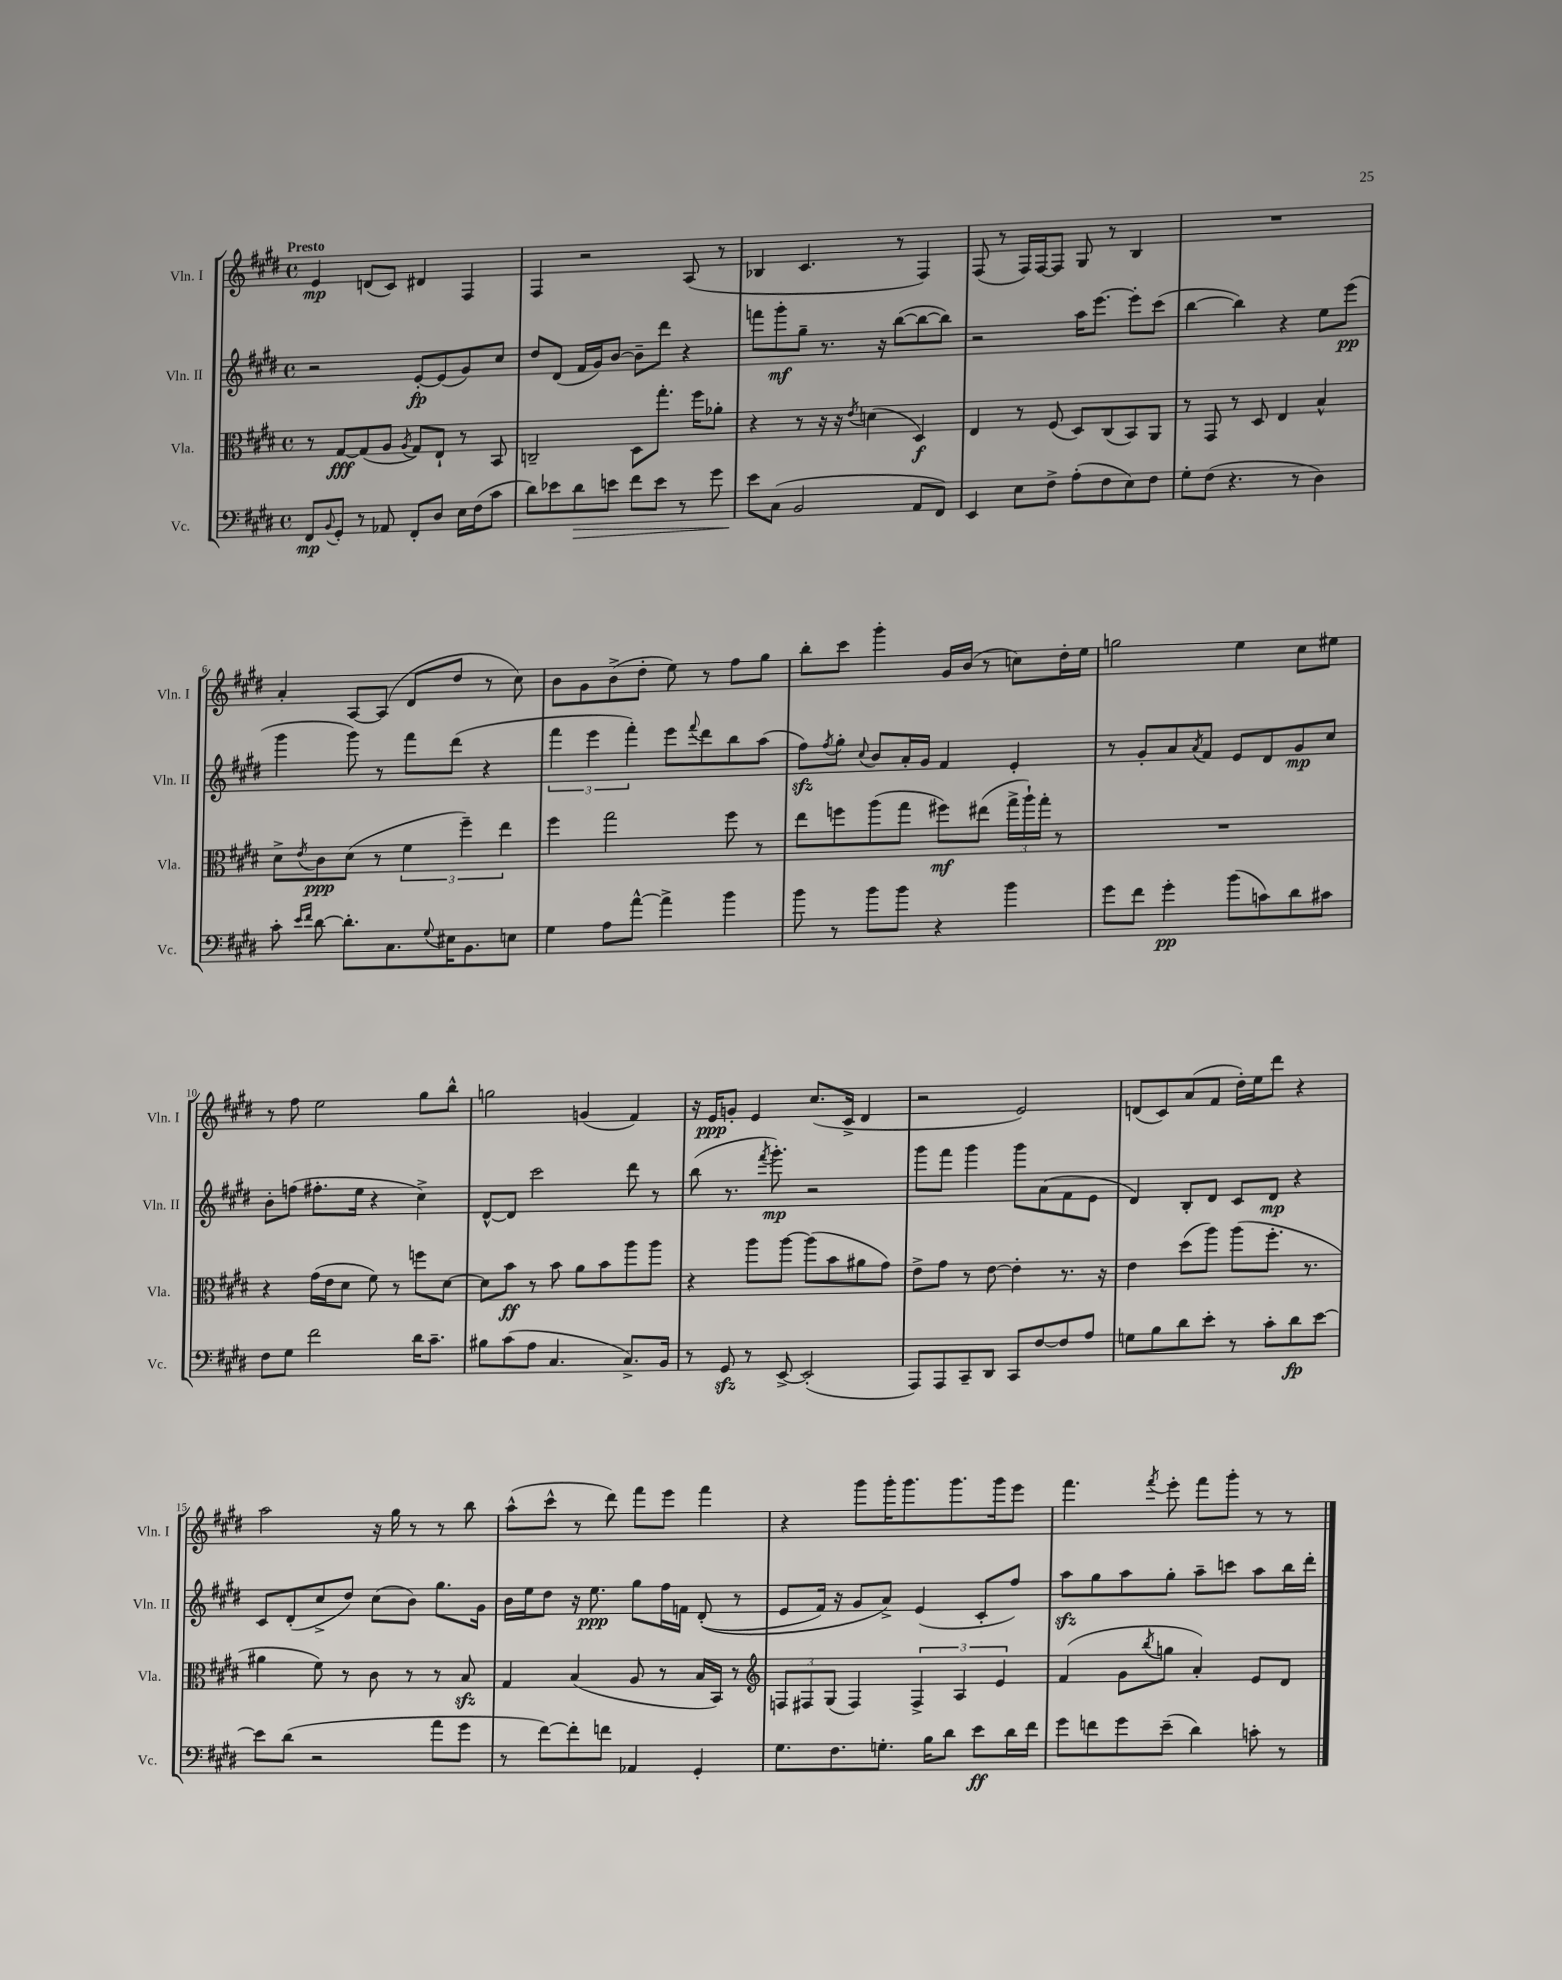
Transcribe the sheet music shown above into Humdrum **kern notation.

**kern	**dynam	**kern	**dynam	**kern	**dynam	**kern	**dynam
*part4	*part4	*part3	*part3	*part2	*part2	*part1	*part1
*staff4	*staff4	*staff3	*staff3	*staff2	*staff2	*staff1	*staff1
*I"Vc.	*	*I"Vla.	*	*I"Vln. II	*	*I"Vln. I	*
*I'Vc.	*	*I'Vla.	*	*I'Vln. II	*	*I'Vln. I	*
*clefF4	*	*clefC3	*	*clefG2	*	*clefG2	*
*k[f#c#g#d#]	*	*k[f#c#g#d#]	*	*k[f#c#g#d#]	*	*k[f#c#g#d#]	*
*M4/4	*	*M4/4	*	*M4/4	*	*M4/4	*
*met(c)	*	*met(c)	*	*met(c)	*	*met(c)	*
=1	=1	=1	=1	=1	=1	=1	=1
!	!	!	!	!	!	!LO:TX:a:B:t=Presto	!
8FF#/L	mp	8r	.	2r	.	4e/	mp
8qqBB/	.	.	.	.	.	.	.
8GG#'/J	.	[8G#/L	fff	.	.	.	.
8r	.	(8G#/]	.	.	.	(8dn/L	.
8AA-X/	.	8A/J	.	.	.	8c#/J)	.
.	.	8qA/	.	.	.	.	.
8FF#'/L	.	8G#/L)	.	[8e'/L	fp	4d#X/	.
8D#/J	.	8E`/J	.	(8e/]	.	.	.
16E\LL	.	8r	.	8g#/)	.	4F#/	.
(16F#\J	.	.	.	.	.	.	.
8c#\J	.	8BB/	.	8cc#/J	.	.	.
=2	=2	=2	=2	=2	=2	=2	=2
8d#\L)	.	2Cn~/	.	8dd#/L	.	4F#/	.
8e-X\	.	.	.	(8d#/J	.	.	.
!	!LO:HP:b	!	!	!	!	!	!
8d#\	>	.	.	16f#/LL	.	2r	.
.	.	.	.	16g#/J)	.	.	.
8en\J	.	.	.	[8b/J	.	.	.
8f#\L	.	8D#\L	.	8b~\L]	.	.	.
8e\J	.	8.gg#'\J	.	8ddd#\J	.	.	.
8r	.	.	.	4r	.	(8A/	.
.	.	16ff#\KL	.	.	.	.	.
8g#\	.	8a-X'\J	.	.	.	8r	.
=3	=3	=3	=3	=3	=3	=3	=3
8e\L	.	4r	.	8fffn\L	.	4B-X/	.
(8C#\J	]	.	.	8ggg#'\	mf	.	.
2BB/	.	8r	.	8gg#~\J	.	4.c#/	.
.	.	16r	.	8.r	.	.	.
.	.	16r	.	.	.	.	.
.	.	8qe/	.	.	.	.	.
.	.	(4dn\	.	.	.	.	.
.	.	.	.	16r	.	.	.
.	.	.	.	([8bb\L	.	8r	.
8AA/L	.	4D#/)	f	8bb\_	.	4F#/)	.
8FF#/J)	.	.	.	8bb\J])	.	.	.
=4	=4	=4	=4	=4	=4	=4	=4
4EE/	.	4E/	.	2r	.	(8F#/	.
.	.	.	.	.	.	8r	.
8E\L	.	8r	.	.	.	16F#/LL)	.
.	.	.	.	.	.	[16F#/J	.
8F#^\J	.	(8F#/	.	.	.	8F#/J]	.
(8A'\L	.	8D#/L)	.	16aa\KL	.	8G#/	.
.	.	.	.	[8.eee\J	.	.	.
8F#\	.	(8C#/	.	.	.	8r	.
8E\)	.	8BB/)	.	8eee'\L]	.	4B/	.
8F#\J	.	8AA/J	.	(8ccc#\J	.	.	.
=5	=5	=5	=5	=5	=5	=5	=5
8G#'\L	.	8r	.	[4bb\	.	1r	.
(8F#\J	.	8GG#/	.	.	.	.	.
4.r	.	8r	.	4bb\])	.	.	.
.	.	8D#/	.	.	.	.	.
.	.	4E/	.	4r	.	.	.
8r	.	.	.	.	.	.	.
4D#\)	.	4B^^/	.	8ee\L	.	.	.
.	.	.	.	(8eee\J	pp	.	.
!!LO:LB:g=z
=6	=6	=6	=6	=6	=6	=6	=6
8c#'\	.	8d#^\L	.	4ggg#\	.	4a'/	.
16qqe/LL	.	.	.	.	.	.	.
16qqf#/JJ	.	8qe/	.	.	.	.	.
[8d#\	.	8c#\	ppp	.	.	.	.
8.d#'\L]	.	(8d#\J	.	8ggg#\)	.	[8A/L	.
.	.	8r	.	8r	.	(8A/J]	.
8.C#\	.	.	.	.	.	.	.
.	.	6f#\	.	8fff#\L	.	8d#/L	.
8qqG#/	.	.	.	.	.	.	.
16E#X\K	.	.	.	(8ddd#\J	.	8dd#/J	.
.	.	6ff#~\)	.	.	.	.	.
8.BB\	.	.	.	.	.	.	.
.	.	.	.	4r	.	8r	.
.	.	6ee\	.	.	.	.	.
8En\J	.	.	.	.	.	8cc#\)	.
=7	=7	=7	=7	=7	=7	=7	=7
4G#\	.	4ff#\	.	6fff#\	.	8b\L	.
.	.	.	.	.	.	8g#\	.
.	.	.	.	6eee\	.	.	.
8A\L	.	2gg#\	.	.	.	(8b^\	.
.	.	.	.	6fff#'\)	.	.	.
[8a^^\J	.	.	.	.	.	8dd#'\J	.
4a^\]	.	.	.	8eee\L	.	8ee\)	.
.	.	.	.	8qqfff#/	.	.	.
.	.	.	.	8ddd#\	.	8r	.
4b\	.	8ff#\	.	8bb\	.	8ff#\L	.
.	.	8r	.	(8aa\J	.	8gg#\J	.
=8	=8	=8	=8	=8	=8	=8	=8
8b\	.	8ee\L	.	8ff#zz\L)	.	8bb'\L	.
.	.	.	.	8qff#/	.	.	.
8r	.	8ffn\	.	8gg#'\J	.	8ccc#\J	.
.	.	.	.	8qqcc#/	.	.	.
8b\L	.	(8aa\	.	8b/L	.	4ggg#'\	.
8b\J	.	8gg#\J	.	16a'/L	.	.	.
.	.	.	.	16g#/JJ	.	.	.
4r	.	8ff#X\L)	mf	4f#/	.	16g#/LL	.
.	.	.	.	.	.	(16b/JJ	.
.	.	(8ee#X\J	.	.	.	8r	.
4b\	.	24gg#^\LL	.	4e'/	.	8ccn\L)	.
.	.	24aa`\)	.	.	.	.	.
.	.	24gg#'\JJ	.	.	.	.	.
.	.	8r	.	.	.	16dd#'\L	.
.	.	.	.	.	.	16ee\JJ	.
=9	=9	=9	=9	=9	=9	=9	=9
8g#\L	.	1r	.	8r	.	2ggn\	.
8f#\J	.	.	.	8g#'/L	.	.	.
4g#'\	pp	.	.	8a/	.	.	.
.	.	.	.	8qa/	.	.	.
.	.	.	.	8f#/J	.	.	.
(8b\L	.	.	.	8e/L	.	4ee\	.
8cn\)	.	.	.	8d#/	.	.	.
8d#\	.	.	.	8g#/	mp	8cc#\L	.
8c#X\J	.	.	.	8cc#/J	.	8ee#X\J	.
!!LO:LB:g=z
=10	=10	=10	=10	=10	=10	=10	=10
8F#\L	.	4r	.	8b'\L	.	8r	.
8G#\J	.	.	.	(8ffn\J	.	8ff#\	.
2f#\	.	(16g#\LL	.	8.ff#X'\L	.	2ee\	.
.	.	16e\J	.	.	.	.	.
.	.	8d#\J	.	.	.	.	.
.	.	.	.	16ee\Jk	.	.	.
.	.	8f#\)	.	4r	.	.	.
.	.	8r	.	.	.	.	.
16d#\KL	.	8ffn\L	.	4cc#^\)	.	8gg#\L	.
8.c#~\J	.	.	.	.	.	.	.
.	.	[8d#\J	.	.	.	8bb^^\J	.
=11	=11	=11	=11	=11	=11	=11	=11
8B#X\L	.	8d#\L]	.	[8d#^^/L	.	2ggn\	.
(8c#\	.	8b\J	ff	8d#/J]	.	.	.
8A\J	.	8r	.	2ccc#\	.	.	.
4.C#/	.	8b\	.	.	.	.	.
.	.	8a\L	.	.	.	(4gn/	.
.	.	8b\	.	.	.	.	.
8.C#^/L)	.	8aa\	.	8ddd#\	.	4f#/)	.
.	.	8aa\J	.	8r	.	.	.
16BB/Jk	.	.	.	.	.	.	.
=12	=12	=12	=12	=12	=12	=12	=12
8r	.	4r	.	(8bb\	.	16r	.
.	.	.	.	.	.	16e/KL	ppp
8GG#zz/	.	.	.	8.r	.	8gn'/J	.
8r	.	8aa\L	.	.	.	4e/	.
.	.	.	.	8qfff#/	.	.	.
.	.	.	.	8.ggg#'\)	mp	.	.
[8EE^/	.	[8aa\J	.	.	.	.	.
(2EE'/]	.	(8aa\L]	.	2r	.	(8.cc#/L	.
.	.	8b\	.	.	.	.	.
.	.	.	.	.	.	16c#^/Jk	.
.	.	8a#X\	.	.	.	4d#/	.
.	.	8g#\J)	.	.	.	.	.
=13	=13	=13	=13	=13	=13	=13	=13
8AAA/L)	.	8e^\L	.	8ggg#\L	.	2r	.
8AAA/	.	8g#\J	.	8fff#\J	.	.	.
8CC#~/	.	8r	.	4ggg#\	.	.	.
8DD#/J	.	[8e\	.	.	.	.	.
8CC#/L	.	4e'\]	.	8ggg#\L	.	2e/)	.
[8F#/	.	.	.	(8a\	.	.	.
8F#/]	.	8.r	.	8f#\	.	.	.
8A/J	.	.	.	8e\J	.	.	.
.	.	16r	.	.	.	.	.
=14	=14	=14	=14	=14	=14	=14	=14
8Gn\L	.	4e\	.	4d#/)	.	(8dn/L	.
8B\	.	.	.	.	.	8c#/)	.
8d#\	.	(8dd#\L	.	8B'/L	.	(8a/	.
8e'\J	.	8aa\J)	.	8d#/J	.	8f#/J	.
8r	.	(8aa\L	.	8c#/L	.	16dd#'\LL)	.
.	.	.	.	.	.	16ee\J	.
8c#'\L	.	8.ff#'\J	.	8d#/J	mp	8ddd#\J	.
8d#\	fp	.	.	4r	.	4r	.
.	.	8.r	.	.	.	.	.
[8e\J	.	.	.	.	.	.	.
!!LO:LB:g=z
=15	=15	=15	=15	=15	=15	=15	=15
8e\L]	.	4a#X\	.	8c#/L	.	2aa\	.
(8d#\J	.	.	.	(8d#'/	.	.	.
2r	.	8f#\)	.	8cc#^/	.	.	.
.	.	8r	.	8dd#/J)	.	.	.
.	.	8c#\	.	(8cc#\L	.	16r	.
.	.	.	.	.	.	16gg#\	.
.	.	8r	.	8b\J)	.	8r	.
8a\L	.	8r	.	8.gg#\L	.	8r	.
8g#\J	.	8Bzz/	.	.	.	8bb\	.
.	.	.	.	16g#\Jk	.	.	.
=16	=16	=16	=16	=16	=16	=16	=16
8r	.	4G#/	.	16b\LL	.	(8aa^^\L	.
.	.	.	.	16ee\J	.	.	.
[8f#\L)	.	.	.	8dd#\J	.	8ccc#^^\J	.
8f#'\]	.	(4B/	.	16r	.	8r	.
.	.	.	.	8.ee\	ppp	.	.
8fn\J	.	.	.	.	.	8ddd#\)	.
4AA-X/	.	8A/	.	8gg#\L	.	8fff#\L	.
.	.	8r	.	16ff#\L	.	8eee\J	.
.	.	.	.	16fn\JJ	.	.	.
4GG#'/	.	16B/LL	.	((8d#'/	.	4fff#\	.
.	.	16BB/JJ)	.	.	.	.	.
.	.	8r	.	8r	.	.	.
=17	=17	=17	=17	=17	=17	=17	=17
*	*	*clefG2	*	*	*	*	*
8.G#\L	.	12Fn/L	.	8e/L	.	4r	.
.	.	12F#X/	.	.	.	.	.
.	.	.	.	16f#/Jk)	.	.	.
.	.	(12G#/J	.	.	.	.	.
8.F#\	.	.	.	16r	.	.	.
.	.	4F#/)	.	8g#/L	.	8ggg#\L	.
8.Gn'\J	.	.	.	8a^/J)	.	16ggg#'\K	.
.	.	.	.	.	.	8.ggg#\	.
.	.	6F#^/	.	(4e/	.	.	.
16B\KL	.	.	.	.	.	.	.
8d#\J	.	.	.	.	.	8.ggg#\	.
.	.	6A/	.	.	.	.	.
8e\L	ff	.	.	8c#'/L	.	.	.
.	.	.	.	.	.	16ggg#\k	.
.	.	6e/	.	.	.	.	.
16d#\L	.	.	.	8ff#/J)	.	8eee\J	.
16f#\JJ	.	.	.	.	.	.	.
=18	=18	=18	=18	=18	=18	=18	=18
8g#\L	.	(4f#/	.	8aazz\L	.	4.fff#\	.
8fn\	.	.	.	8gg#\	.	.	.
8g#\	.	8g#\L	.	8aa\	.	.	.
.	.	8qbb/	.	.	.	8qfff#/	.
(8e~\J	.	8ggn\J	.	8gg#'\J	.	8eee'\	.
4d#\)	.	4a'/)	.	8aa~\L	.	8fff#\L	.
.	.	.	.	8cccn\J	.	8ggg#'\J	.
8cn'\	.	8e/L	.	8aa\L	.	8r	.
8r	.	8d#/J	.	16bb\L	.	8r	.
.	.	.	.	16ddd#'\JJ	.	.	.
==	==	==	==	==	==	==	==
*-	*-	*-	*-	*-	*-	*-	*-
